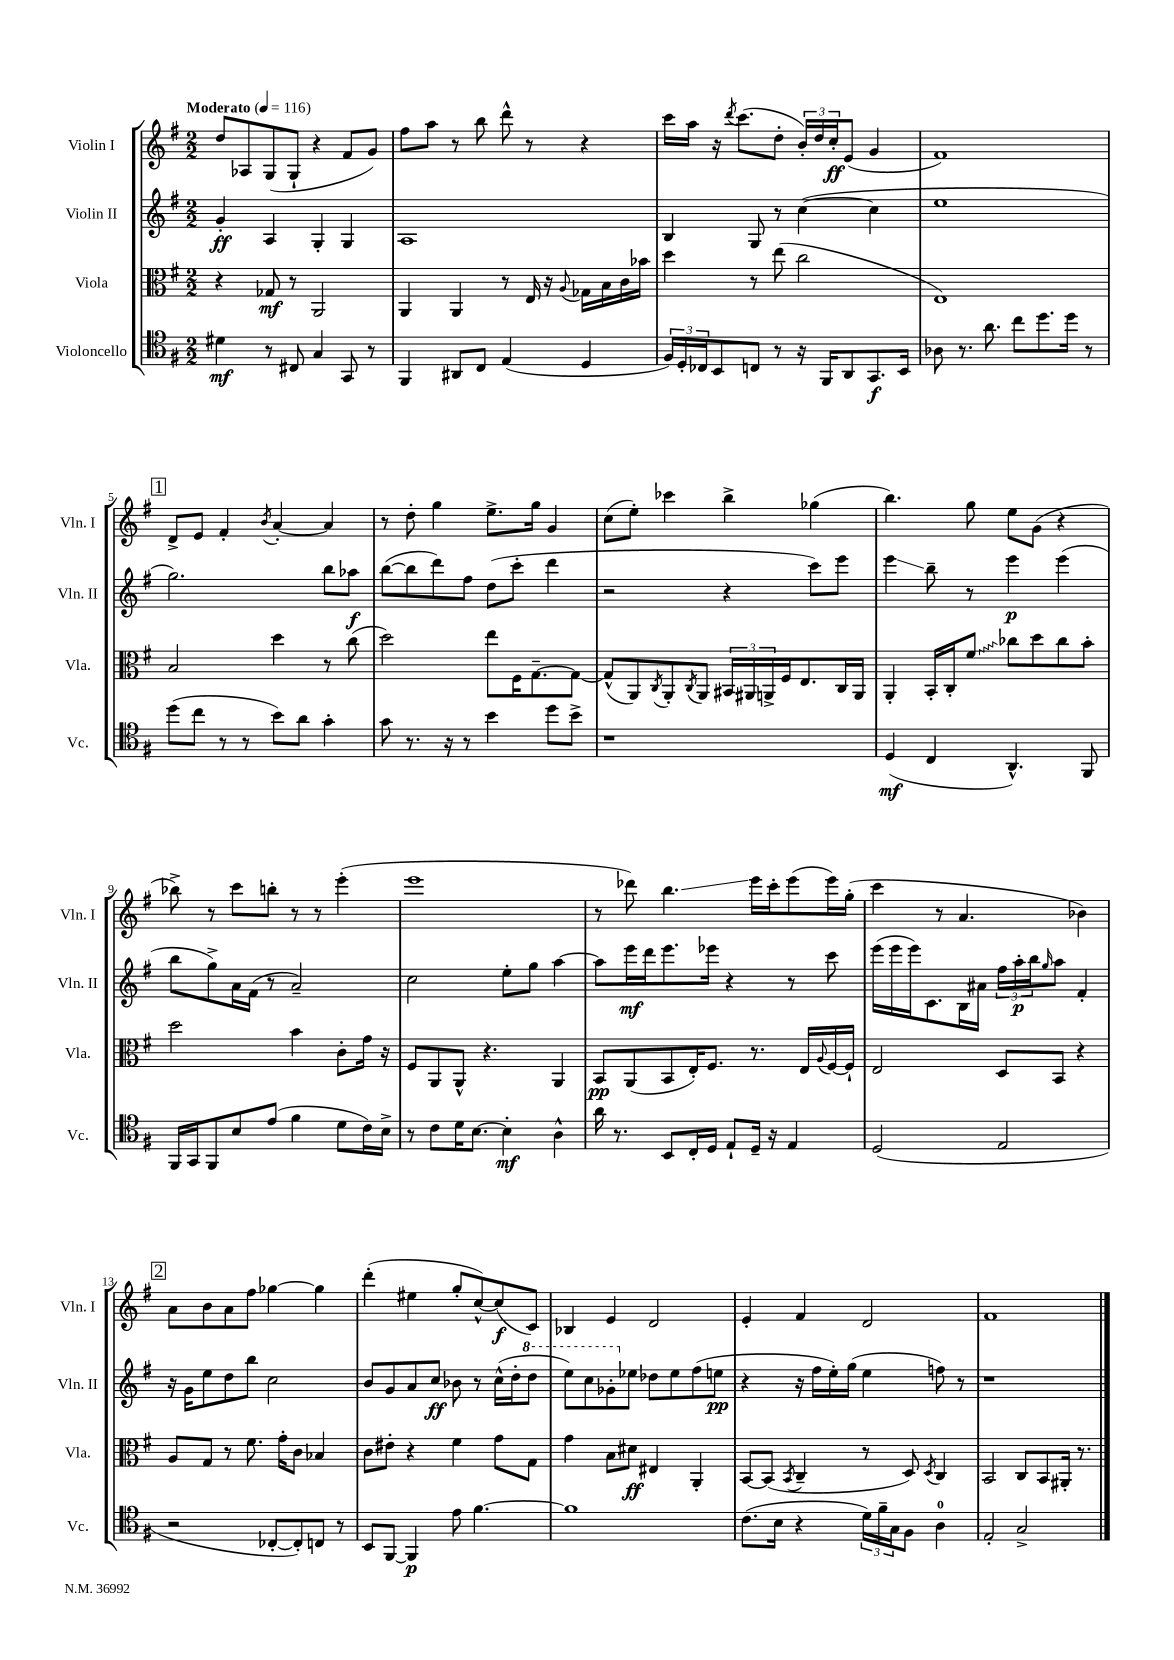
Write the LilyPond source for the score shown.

<<
\new StaffGroup <<
\new Staff = "s0" \with { instrumentName = "Violin I" shortInstrumentName = "Vln. I" } {
    \clef treble \key g \major \numericTimeSignature \time 2/2 \tempo "Moderato" 4 = 116
    d''8 aes8 g8( g8-! r4 fis'8 g'8) |
    fis''8 a''8 r8 b''8 d'''8-^ r8 r4 |
    c'''16 a''16 r16 \acciaccatura { d'''8 } c'''8.( d''8-. \tuplet 3/2 { b'16-.) d''16 c''16-.\ff } e'8( g'4 |
    fis'1) |
    \mark \markup { \box "1" } d'8-> e'8 fis'4-. \acciaccatura { b'8 } a'4~-. a'4 |
    r8 d''8-. g''4 e''8.-> g''16 g'4 |
    c''8( e''8-.) ces'''4 b''4-> ges''4( |
    b''4.) g''8 e''8 g'8( r4 |
    bes''8->) r8 c'''8 b''8-. r8 r8 e'''4-.( |
    e'''1 |
    r8 des'''8) b''4.\glissando e'''16 c'''16-. e'''8( e'''16) g''16-.( |
    c'''4 r8 a'4. bes'4) |
    \mark \markup { \box "2" } a'8 b'8 a'8 fis''8 ges''4~ ges''4 |
    d'''4-.( eis''4 g''8-. c''8~-^) c''8\f( c'8) |
    bes4 e'4 d'2 |
    e'4-. fis'4 d'2 |
    fis'1 \bar "|." |
}
\new Staff = "s1" \with { instrumentName = "Violin II" shortInstrumentName = "Vln. II" } {
    \clef treble \key g \major \numericTimeSignature \time 2/2
    g'4-.\ff a4 g4-. g4 |
    a1 |
    b4 g8 r8 c''4~( c''4 |
    e''1 |
    \mark \markup { \box "1" } g''2.) b''8 aes''8\f |
    b''8~( b''8 d'''8) fis''8 d''8( c'''8-. d'''4 |
    r2 r4 c'''8) e'''8 |
    e'''4\glissando b''8-- r8 e'''4\p e'''4( |
    b''8 g''8->) a'16 fis'16( r8 a'2--) |
    c''2 e''8-. g''8 a''4~ |
    a''8 e'''16\mf d'''16 e'''8. ees'''16 r4 r8 c'''8 |
    e'''16( e'''16 e'''16) c'8. b16 ais'16 \tuplet 3/2 { fis''16 a''16-.\p b''16 } \grace { g''16 } a''8 fis'4-. |
    \mark \markup { \box "2" } r16 g'16 e''8 d''8 b''8 c''2 |
    b'8 g'8 a'8 c''8\ff bes'8 r8 c''16-^( d''16-. \ottava #1 d'''8 |
    e'''8) c'''8 ges''8-. \ottava #0 ees''8 des''8 ees''8 fis''8( e''8\pp |
    r4 r16 fis''16 e''16-.) g''16( e''4 f''8) r8 |
    r1 \bar "|." |
}
\new Staff = "s2" \with { instrumentName = "Viola" shortInstrumentName = "Vla." } {
    \clef alto \key g \major \numericTimeSignature \time 2/2
    r4 ges8\mf r8 a,2 |
    a,4 a,4 r8 e16 r16 \appoggiatura { a8 } ges16 b16 c'16 bes'16 |
    d''4 r8 e''8( c''2 |
    e1) |
    \mark \markup { \box "1" } b2 d''4 r8 c''8( |
    d''2) e''8 fis16 g8.~-- g8~ |
    g8-^( a,8) \acciaccatura { c8 } a,8-. \acciaccatura { c8 } a,8 \tuplet 3/2 { bis,16 ais,16 a,16-> } fis16 e8. c16 a,16 |
    a,4-. b,16-. c16-. \once \override Glissando.style = #'zigzag fis'8\glissando ces''8 d''8 ces''8 b'8-. |
    d''2 b'4 c'8-. g'16 r16 |
    fis8 a,8 a,8-^ r4. a,4 |
    b,8\pp a,8( b,8 e16-.) fis8. r8. e16 \appoggiatura { a8 } fis16~ fis16-! |
    e2 d8 b,8 r4 |
    \mark \markup { \box "2" } a8 g8 r8 fis'8. g'16-. c'8 bes4 |
    c'8 eis'8-. r4 fis'4 g'8 g8 |
    g'4 b8 dis'8\ff eis4 a,4-. |
    b,8~ b,8( \acciaccatura { b,8 } c4-- r8 d8) \acciaccatura { d8 } c4 |
    b,2 c8 b,8 ais,16-. r8. \bar "|." |
}
\new Staff = "s3" \with { instrumentName = "Violoncello" shortInstrumentName = "Vc." } {
    \clef tenor \key g \major \numericTimeSignature \time 2/2
    dis'4\mf r8 cis8 g4 g,8 r8 |
    fis,4 ais,8 c8 e4( d4 |
    \tuplet 3/2 { fis16) d16-. ces16 } b,8 c8 r8 r16 fis,16 a,8 g,8.\f b,16 |
    aes8 r8. a'8. c''8 d''8. d''16 r8 |
    \mark \markup { \box "1" } d''8( c''8 r8 r8 b'8) a'8 g'4-. |
    g'8 r8. r16 r8 b'4 d''8 b'8-> |
    r1 |
    d4\mf( c4 a,4.-^) fis,8 |
    fis,16 g,16 fis,8 b8 e'8( fis'4 d'8 c'16) b16-> |
    r8 c'8 d'16 b8.~ b4-.\mf a4-^ |
    a'16 r8. b,8 c16-. d16 e8-! d16-- r16 e4 |
    d2( e2 |
    \mark \markup { \box "2" } r2 ces8~-. ces8-.) c8 r8 |
    b,8 fis,8~ fis,4\p e'8 fis'4.~ |
    fis'1 |
    c'8.( b16 r4 \tuplet 3/2 { d'16) fis'16-- g16 } fis8 a4-0 |
    e2-. g2-> \bar "|." |
}
>>
>>
